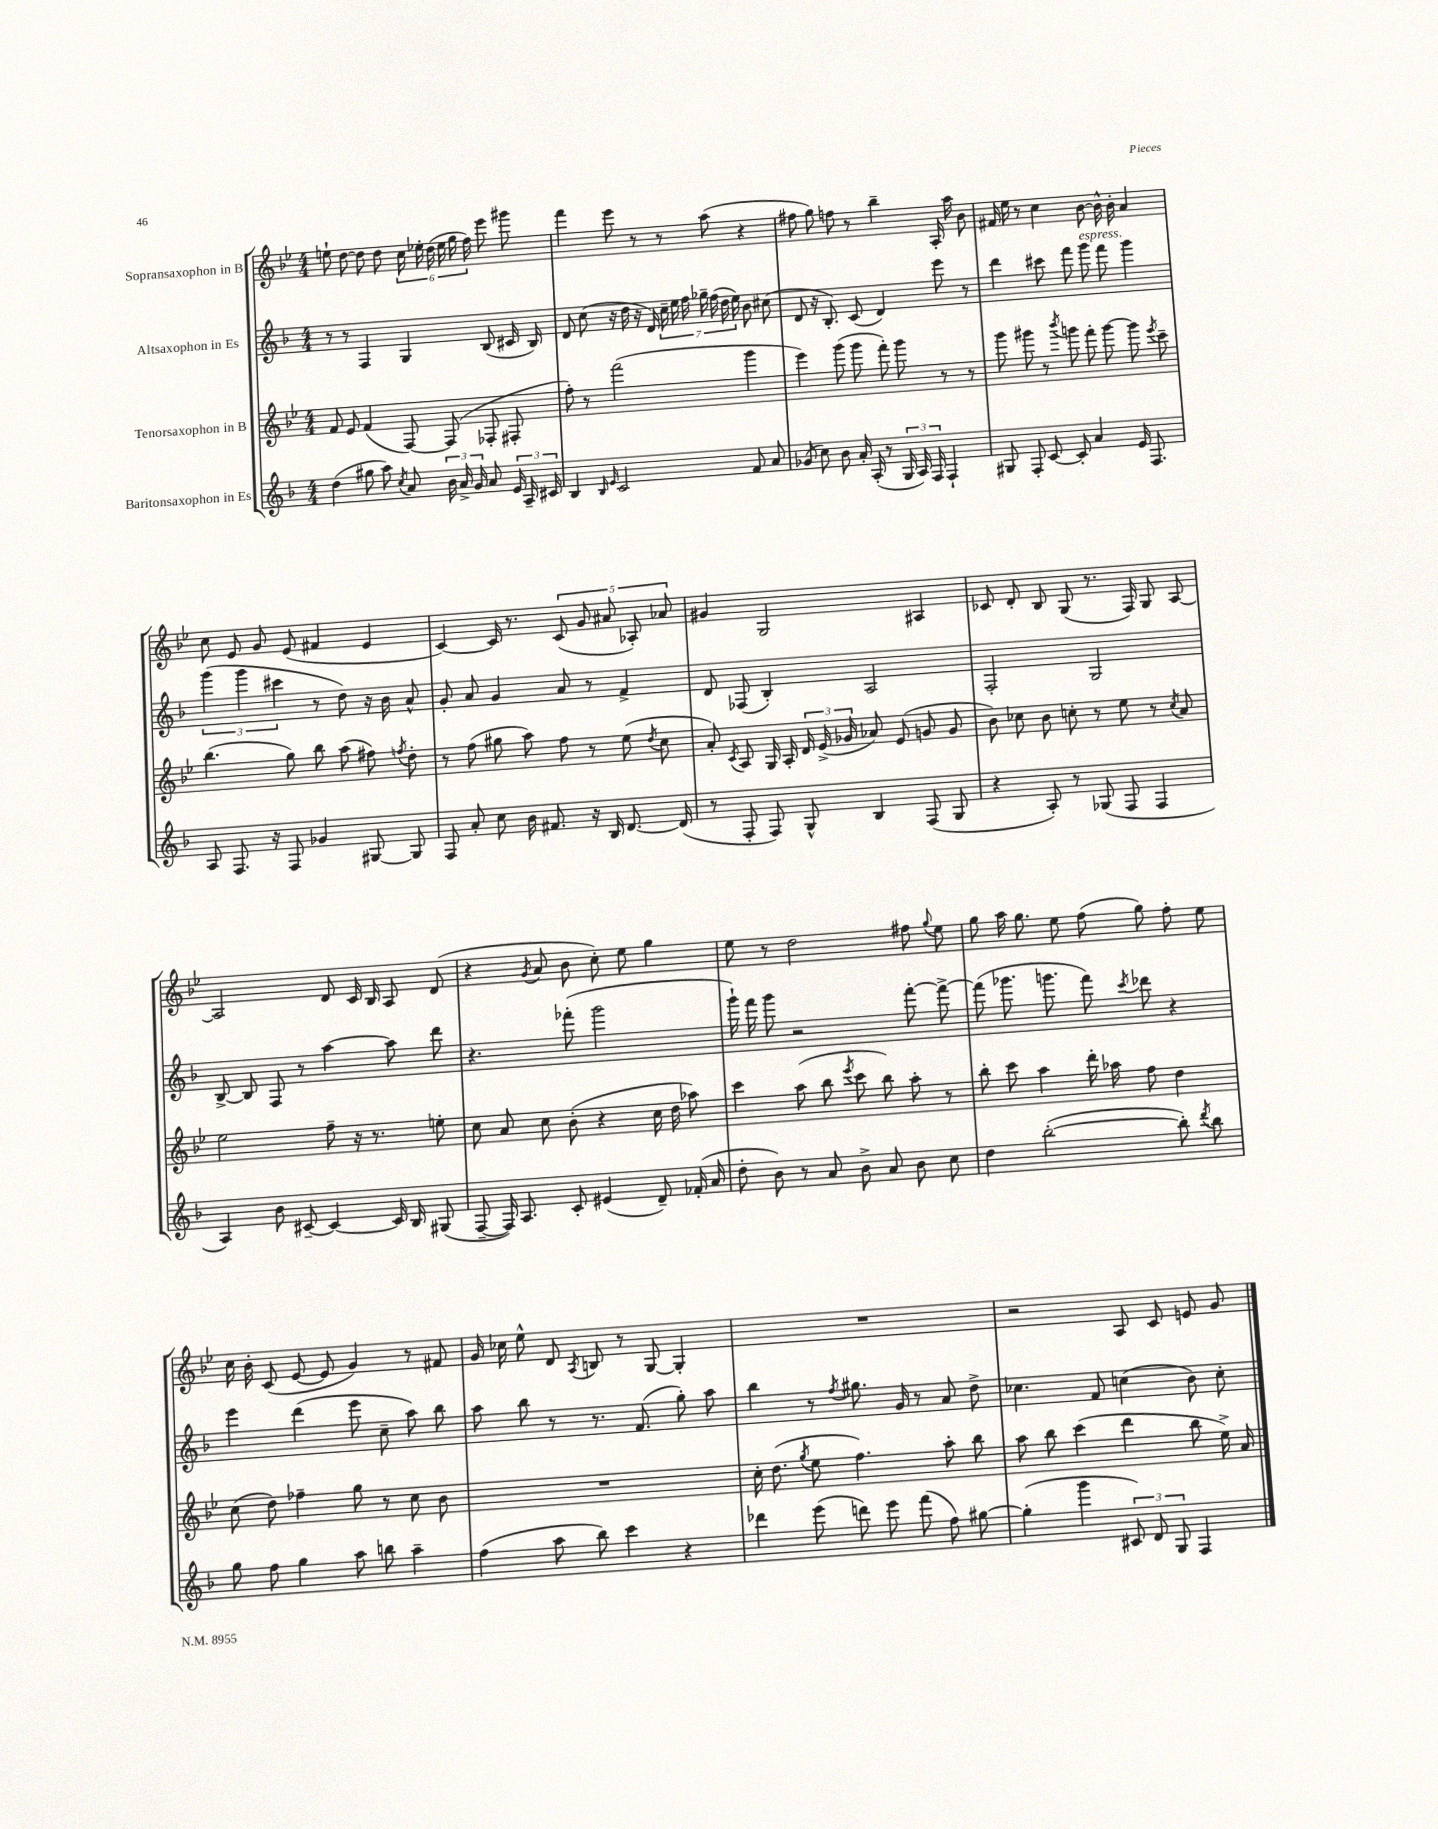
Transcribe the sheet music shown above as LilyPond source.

<<
\new StaffGroup <<
\new Staff = "s0" \with { instrumentName = "Sopransaxophon in B" } {
    \clef treble \key bes \major \numericTimeSignature \time 4/4
    \autoBeamOff e''8-! d''8~ d''8 d''8 \tuplet 6/4 { c''16 ees''16-. d''16( ees''16 g''16 f''16) } ees'''8 gis'''8 |
    f'''4 ees'''8 r8 r8 a''8( r4 |
    fis''8 g''8) f''8 r8 bes''4-- a16-. a''16 bes'8 |
    fis'16 ees''16 r8 c''4 bes'8~ bes'16-^ bes'16-. a'4 |
    c''8 ees'8 g'8 ees'8( fis'4 ees'4 |
    c'4~) c'16 r8. \tuplet 5/4 { c'8( g'8 ais'8 aes8-.) aes'8 } |
    gis'4 g2 ais4 |
    ces'8 d'8-. bes8 g8( r8. f16) g8 a8~ |
    a2 d'8 c'16 bes16 a8 d'8( |
    r4 \acciaccatura { g'8 } a'8 bes'8 c''8-.) ees''8 g''4 |
    ees''8 r8 d''2 fis''8 \appoggiatura { g''8 } ees''8 |
    g''8 a''16 g''8. ees''8 f''8( g''8) f''8-. ees''8 |
    c''16 bes'16-. c'8( ees'8~ ees'8 g'4) r8 fis'8 |
    g'16 ces''16 ees''8-^ d'8 \acciaccatura { a8 } b8 r8 g8~ g4-. |
    R1 |
    r2 a8 c'8 e'8 g'8 \bar "|." |
}
\new Staff = "s1" \with { instrumentName = "Altsaxophon in Es" } {
    \clef treble \key f \major \numericTimeSignature \time 4/4
    \autoBeamOff r8 r8 f4 g4 bes8( cis'16 bes16) |
    d'8 c''8( r16 d''16 r16 d'16) \tuplet 7/4 { c''16-- e''16 f''16 ges''16-- f''16( d''16 e''16) } bes'8 cis''8( |
    d'8 r16 bes8.-.) c'8( d'4) e'''8 r8 |
    d'''4 cis'''8 f'''8 g'''8^\markup { \italic "espress." } f'''8 g'''4 |
    \tuplet 3/2 { g'''4( g'''4 cis'''4 } r8 d''8) r16 bes'16 a'8-^ |
    g'8-. a'8 g'4 a'8 r8 f'4-> |
    d'8 fes8( bes4-.) a2 |
    f2-. g2 |
    bes8~-> bes8 f8 r8 a''4~ a''8 d'''8 |
    r4. fes'''8-.( g'''2 |
    g'''16-!) f'''16 g'''8 r2 f'''8~-. f'''8~-> |
    f'''8( ges'''8. g'''8. f'''8) \acciaccatura { c'''8 } des'''8 r4 |
    e'''4 d'''4( e'''8 c''8-- a''8) bes''8 |
    a''8 bes''8 r8 r8. f'8.( g''8-.) a''8 |
    bes''4 r8 \acciaccatura { f''8 } gis''8. g'16 r8 a'8 d''8-> |
    ces''4. f'8 c''4( bes'8) c''8-. \bar "|." |
}
\new Staff = "s2" \with { instrumentName = "Tenorsaxophon in B" } {
    \clef treble \key bes \major \numericTimeSignature \time 4/4
    \autoBeamOff f'8 ees'8 f'4( f8~) f8( fes8-. fis8-. |
    f''8-.) r8 f'''2( g'''4 |
    ees'''4) g'''8( g'''8 f'''8-.) g'''8 r8 r8 |
    g'''8 gis'''8 r8 \acciaccatura { bes'''8 } g'''8 f'''8-. g'''8~ g'''8 \acciaccatura { ees'''8 } c'''8-- |
    bes''4.( g''8) bes''8 a''8( fis''8) \acciaccatura { f''8 } d''8-. |
    r8 f''8( gis''8 a''8) f''8 r8 ees''8( \acciaccatura { d''8 } c''8 |
    a'8-.) \acciaccatura { c'8 } a8 g16 a16-. \tuplet 3/2 { d'16 ees'16->( ges'16 } aes'8) ees'8( g'8 g'8 |
    bes'8) ces''8 bes'8 c''8-. r8 ees''8 r8 \acciaccatura { c''8 } a'8 |
    ees''2 f''8-- r16 r8. e''8-. |
    c''8 a'8 c''8 bes'8-.( r4 c''16 d''16 aes''8) |
    c'''4 a''8( bes''8 \acciaccatura { ees'''8 } c'''8 bes''8) a''8-. r8 |
    bes''8-. c'''8 a''4 d'''16-. aes''16 f''8 d''4 |
    c''8( d''8) fes''4-- g''8 r8 c''8 bes'8 |
    R1 |
    c''16-. d''8.( \acciaccatura { g''8 } ees''8 f''4.) a''8-. bes''8 |
    a''8 bes''8 c'''4( d'''4 bes''8 ees''16->) a'16 \bar "|." |
}
\new Staff = "s3" \with { instrumentName = "Baritonsaxophon in Es" } {
    \clef treble \key f \major \numericTimeSignature \time 4/4
    \autoBeamOff d''4( gis''8 a''8) \acciaccatura { c''8 } a'8 \tuplet 3/2 { bes'16 a'16-> g'16 } a'8 \tuplet 3/2 { e'16 a16-- cis'16 } |
    bes4 \grace { bes16 e'16 } c'2 f'8 a'8 |
    ges'8( c''8) bes'8 a'16-. a16-.( r8 \tuplet 3/2 { g16 a16) f16 } f4-! |
    gis8 f8-. c'8~ c'8-. a'4 e'16 f8. |
    a8 f8. r16 f8 ges'4 gis8~ gis8 |
    f8 a'8-. c''8 bes'16 fis'8. r16 bes16 d'8.~ d'16( |
    r8 f8-. f8) g8-^ bes4 f8( g8 |
    r4 a8-.) r8 ges8( f8 f4 |
    a4) bes'8 cis'8~-- cis'4~ cis'16 bes16 gis8( |
    f8~-- f16) a8. c'8-. eis'4( d'8--) fes'16-.( a'16 |
    d''8-. bes'8) r8 a'8 bes'8-> a'8 bes'8 c''8 |
    d''4 bes''2~-.( bes''8-.) \acciaccatura { d'''8 } bes''8 |
    g''8 f''8 g''4 a''8 b''8 a''4-- |
    f''4( a''8 bes''8) c'''4 r4 |
    des'''4 e'''8( d'''8) e'''8 f'''8( f''8) gis''8~ |
    gis''4-.( g'''4 \tuplet 3/2 { cis'8) d'8 g8 } f4 \bar "|." |
}
>>
>>
\layout { \context { \Score \remove "Bar_number_engraver" } }
